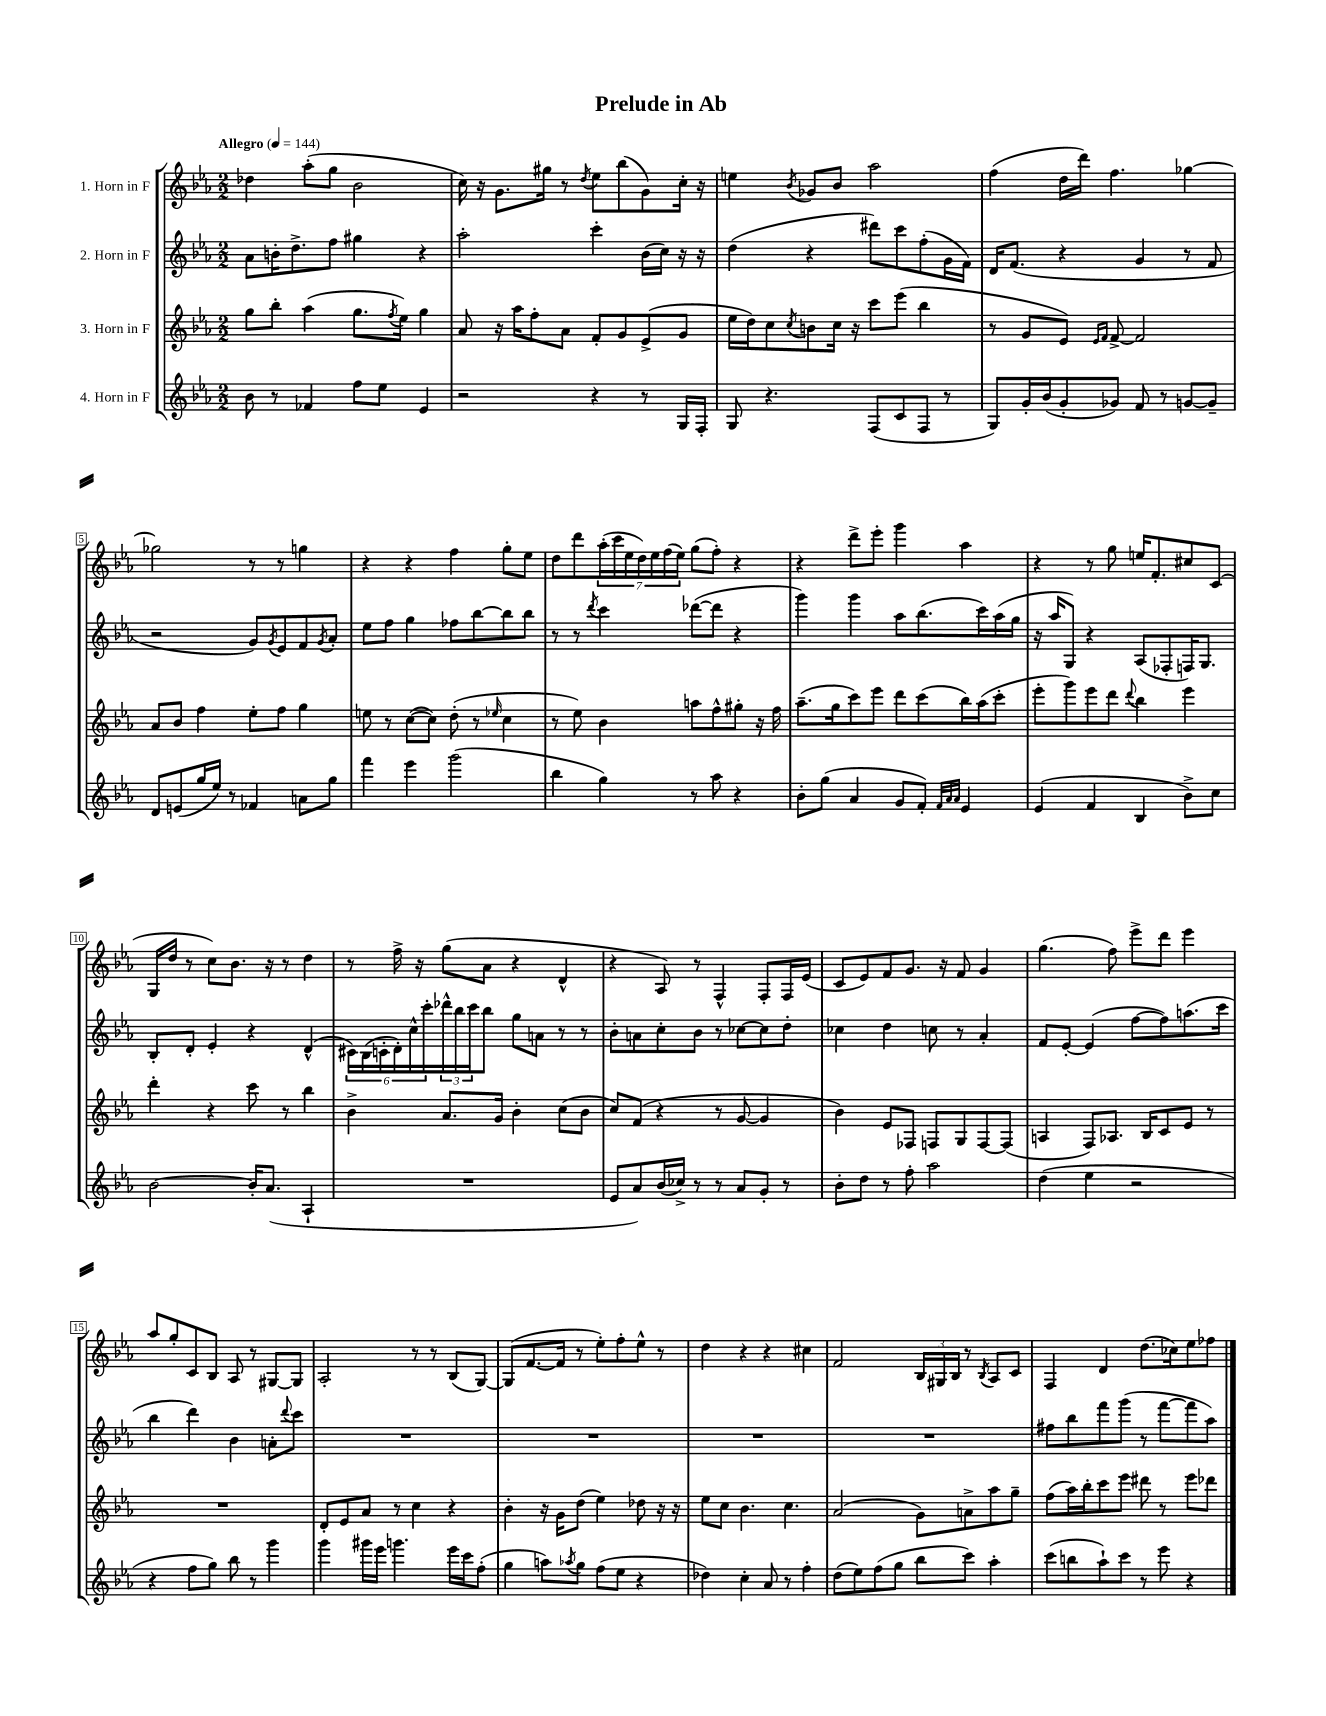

**kern	**kern	**kern	**kern
*staff4	*staff3	*staff2	*staff1
*clefG2	*clefG2	*clefG2	*clefG2
*k[b-e-a-]	*k[b-e-a-]	*k[b-e-a-]	*k[b-e-a-]
*M2/2	*M2/2	*M2/2	*M2/2
*MM144	*MM144	*MM144	*MM144
8b-	8gg	8a-	4dd-
8r	8bb-'	16b'	.
.	.	8.dd^	.
4f-	(4aa-	.	(8aa-'
.	.	8ff	8gg
8ff	8.gg	4gg#	2b-
8ee-	.	.	.
.	8qff	.	.
.	16ee-)	.	.
4e-	4gg	4r	.
=	=	=	=
2r	8a-	2aa-'	16cc)
.	.	.	16r
.	16r	.	8.g
.	16aa-	.	.
.	8ff'	.	.
.	.	.	16gg#
.	8a-	.	8r
.	.	.	8qdd
4r	8f'	4ccc'	8ee-
.	8g	.	(8bb-
8r	(8e-^	(16b-	8g)
.	.	16cc)	.
16G	8g	16r	16cc'
16F'	.	16r	16r
=	=	=	=
8G	16ee-	(4dd	4ee
.	16dd)	.	.
4.r	8cc	.	.
.	8qcc	.	8qb-
.	8b	4r	8g-
.	16cc	.	8b-
.	16r	.	.
(8F	8ccc	8ddd#)	2aa-
8c	(8eee-	8ccc	.
8F	4bb-	(8ff'	.
8r	.	16g	.
.	.	16f)	.
=	=	=	=
8G)	8r	16d	(4ff
.	.	(8.f	.
16g'	8g	.	.
(16b-	.	.	.
8g'	8e-)	4r	16dd
.	.	.	16ddd)
.	16qqe-	.	.
.	16qqf	.	.
8g-)	[8f^	.	4.ff
8f	2f]	4g	.
8r	.	.	.
[8g	.	8r	[4gg-
8g~]	.	8f	.
=	=	=	=
8d	8a-	2r	2gg-]
(8e	8b-	.	.
16gg	4ff	.	.
16ee-)	.	.	.
8r	.	.	.
4f-	8ee-'	8g)	8r
.	.	8qg	.
.	8ff	8e-	8r
8a	4gg	8f	4gg
.	.	8qg	.
8gg	.	8a-'	.
=	=	=	=
4fff	8ee	8ee-	4r
.	8r	8ff	.
4eee-	([8cc	4gg	4r
.	8cc])	.	.
(2ggg	(8dd'	8ff-	4ff
.	8r	[8bb-	.
.	16qqee-	.	.
.	4cc	8bb-]	8gg'
.	.	8bb-	8ee-
=	=	=	=
4bb-	8r	8r	8dd
.	8ee-)	8r	8ddd
.	.	8qddd	.
4gg)	4b-	4ccc	(28aa-'
.	.	.	28ccc
.	.	.	28ee-
.	.	.	28dd)
.	.	.	28ee-
.	.	.	(28ff
.	.	.	28ee-)
8r	8aa	([8ddd-	(8gg
8aa-	8ff^^	8ddd-]	8ff')
4r	8gg#'	4r	4r
.	16r	.	.
.	16ff	.	.
=	=	=	=
8b-'	(8.aa-~	4ggg)	4r
(8gg	.	.	.
.	16gg	.	.
4a-	8ccc)	4ggg	8ddd^
.	8eee-	.	8eee-'
8g	8ddd	8aa-	4ggg
8f')	(8ccc	(8.bb-	.
32qqf	.	.	.
32qqa-	.	.	.
32qqa-	.	.	.
4e-	16bb-)	.	4aa-
.	(16aa-	16ccc)	.
.	8ccc'	(16aa-	.
.	.	16gg	.
=	=	=	=
(4e-	8eee-'	16r	4r
.	.	16aa-	.
.	8ggg)	8G)	.
4f	8eee-	4r	8r
.	8ddd	.	8gg
.	8qqddd	.	.
4B-	4bb-	(8A-	16ee
.	.	.	8.f'
.	.	8F-'	.
8b-^)	4eee-	16F)	8cc#
.	.	8.G	.
8cc	.	.	(8c
=	=	=	=
[2b-	4ddd'	8B-'	16G
.	.	.	16dd
.	.	8d'	8r
.	4r	4e-'	8cc)
.	.	.	8.b-
16b-']	8ccc	4r	.
(8.a-	.	.	16r
.	8r	.	8r
4A-`	4bb-	(4d^^	4dd
=	=	=	=
1r	4b-^	24c#)	8r
.	.	(24B-	.
.	.	24c'	.
.	.	24d')	16ff^
.	.	24cc^^	.
.	.	.	16r
.	.	24ccc'	.
.	8.a-	24ddd-^^	(8gg
.	.	24bb-	.
.	.	24ccc	.
.	.	8bb-	8a-
.	16g	.	.
.	4b-'	8gg	4r
.	.	8a	.
.	(8cc	8r	4d^^
.	8b-	8r	.
=	=	=	=
8e-	8cc)	8b-'	4r
8a-)	(8f	8a	.
(16b-	4r	8cc'	8A-)
16cc-^)	.	.	.
8r	.	8b-	8r
8r	8r	8r	4F^^
8a-	[8g	[8cc-	.
8g'	4g]	8cc-]	8F'
8r	.	8dd'	16F
.	.	.	(16e-
=	=	=	=
8b-'	4b-)	4cc-	8c
8dd	.	.	8e-)
8r	8e-	4dd	8f
8ff'	8F-	.	8.g
2aa-	8F	8cc	.
.	.	.	16r
.	8G	8r	8f
.	[8F	4a-'	4g
.	(8F]	.	.
=	=	=	=
(4dd	4A	8f	(4.gg
.	.	[8e-'	.
4ee-	8F)	(4e-]	.
.	8.A-	.	8ff)
2r	.	[8ff	8eee-^
.	16B-	.	.
.	8c	8ff])	8ddd
.	8e-	(8.aa	4eee-
.	8r	.	.
.	.	16ccc	.
=	=	=	=
4r	1r	4bb-	8aa-
.	.	.	8gg'
8ff	.	4ddd)	8c
8gg)	.	.	8B-
8bb-	.	4b-	8A-
8r	.	.	8r
4ggg	.	8a'	[8G#
.	.	8qqddd	.
.	.	8ccc	8G#]
=	=	=	=
4ggg	8d'	1r	2A-'
.	8e-	.	.
16ggg#	8a-	.	.
16eee-	.	.	.
4.ggg	8r	.	.
.	4cc	.	8r
.	.	.	8r
16eee-	4r	.	(8B-
16ccc	.	.	.
(8ff'	.	.	[8G)
=	=	=	=
4gg	4b-'	1r	(8G]
.	.	.	[8.f
8aa)	16r	.	.
.	16g	.	16f]
8qaa-	.	.	.
8gg	(8dd	.	8r
(8ff	4ee-)	.	8ee-')
8ee-	.	.	8ff'
4r	8dd-	.	8ee-^^
.	16r	.	8r
.	16r	.	.
=	=	=	=
4dd-)	8ee-	1r	4dd
.	8cc	.	.
4cc'	4.b-	.	4r
8a-	.	.	4r
8r	4.cc	.	.
4ff'	.	.	4cc#
=	=	=	=
(8dd	(2a-	1r	2f
8ee-)	.	.	.
(8ff	.	.	.
8gg	.	.	.
8bb-	8g)	.	24B-
.	.	.	24G#
.	.	.	24B-
8ccc)	8a^	.	8r
.	.	.	8qB-
4aa-'	8aa-	.	8A-
.	8gg~	.	8c
=	=	=	=
(8ccc	(8ff	8ff#	4F
8bb	16aa-)	8bb-	.
.	16bb-'	.	.
8aa-`)	8ccc	8fff	4d
8ccc	8eee-	(8ggg	.
8r	8ddd#	8r	(8.dd
8eee-	8r	[8fff	.
.	.	.	16cc-)
4r	8eee-	8fff]	8ee-
.	8ddd-	8aa-)	8ff-
==	==	==	==
*-	*-	*-	*-
